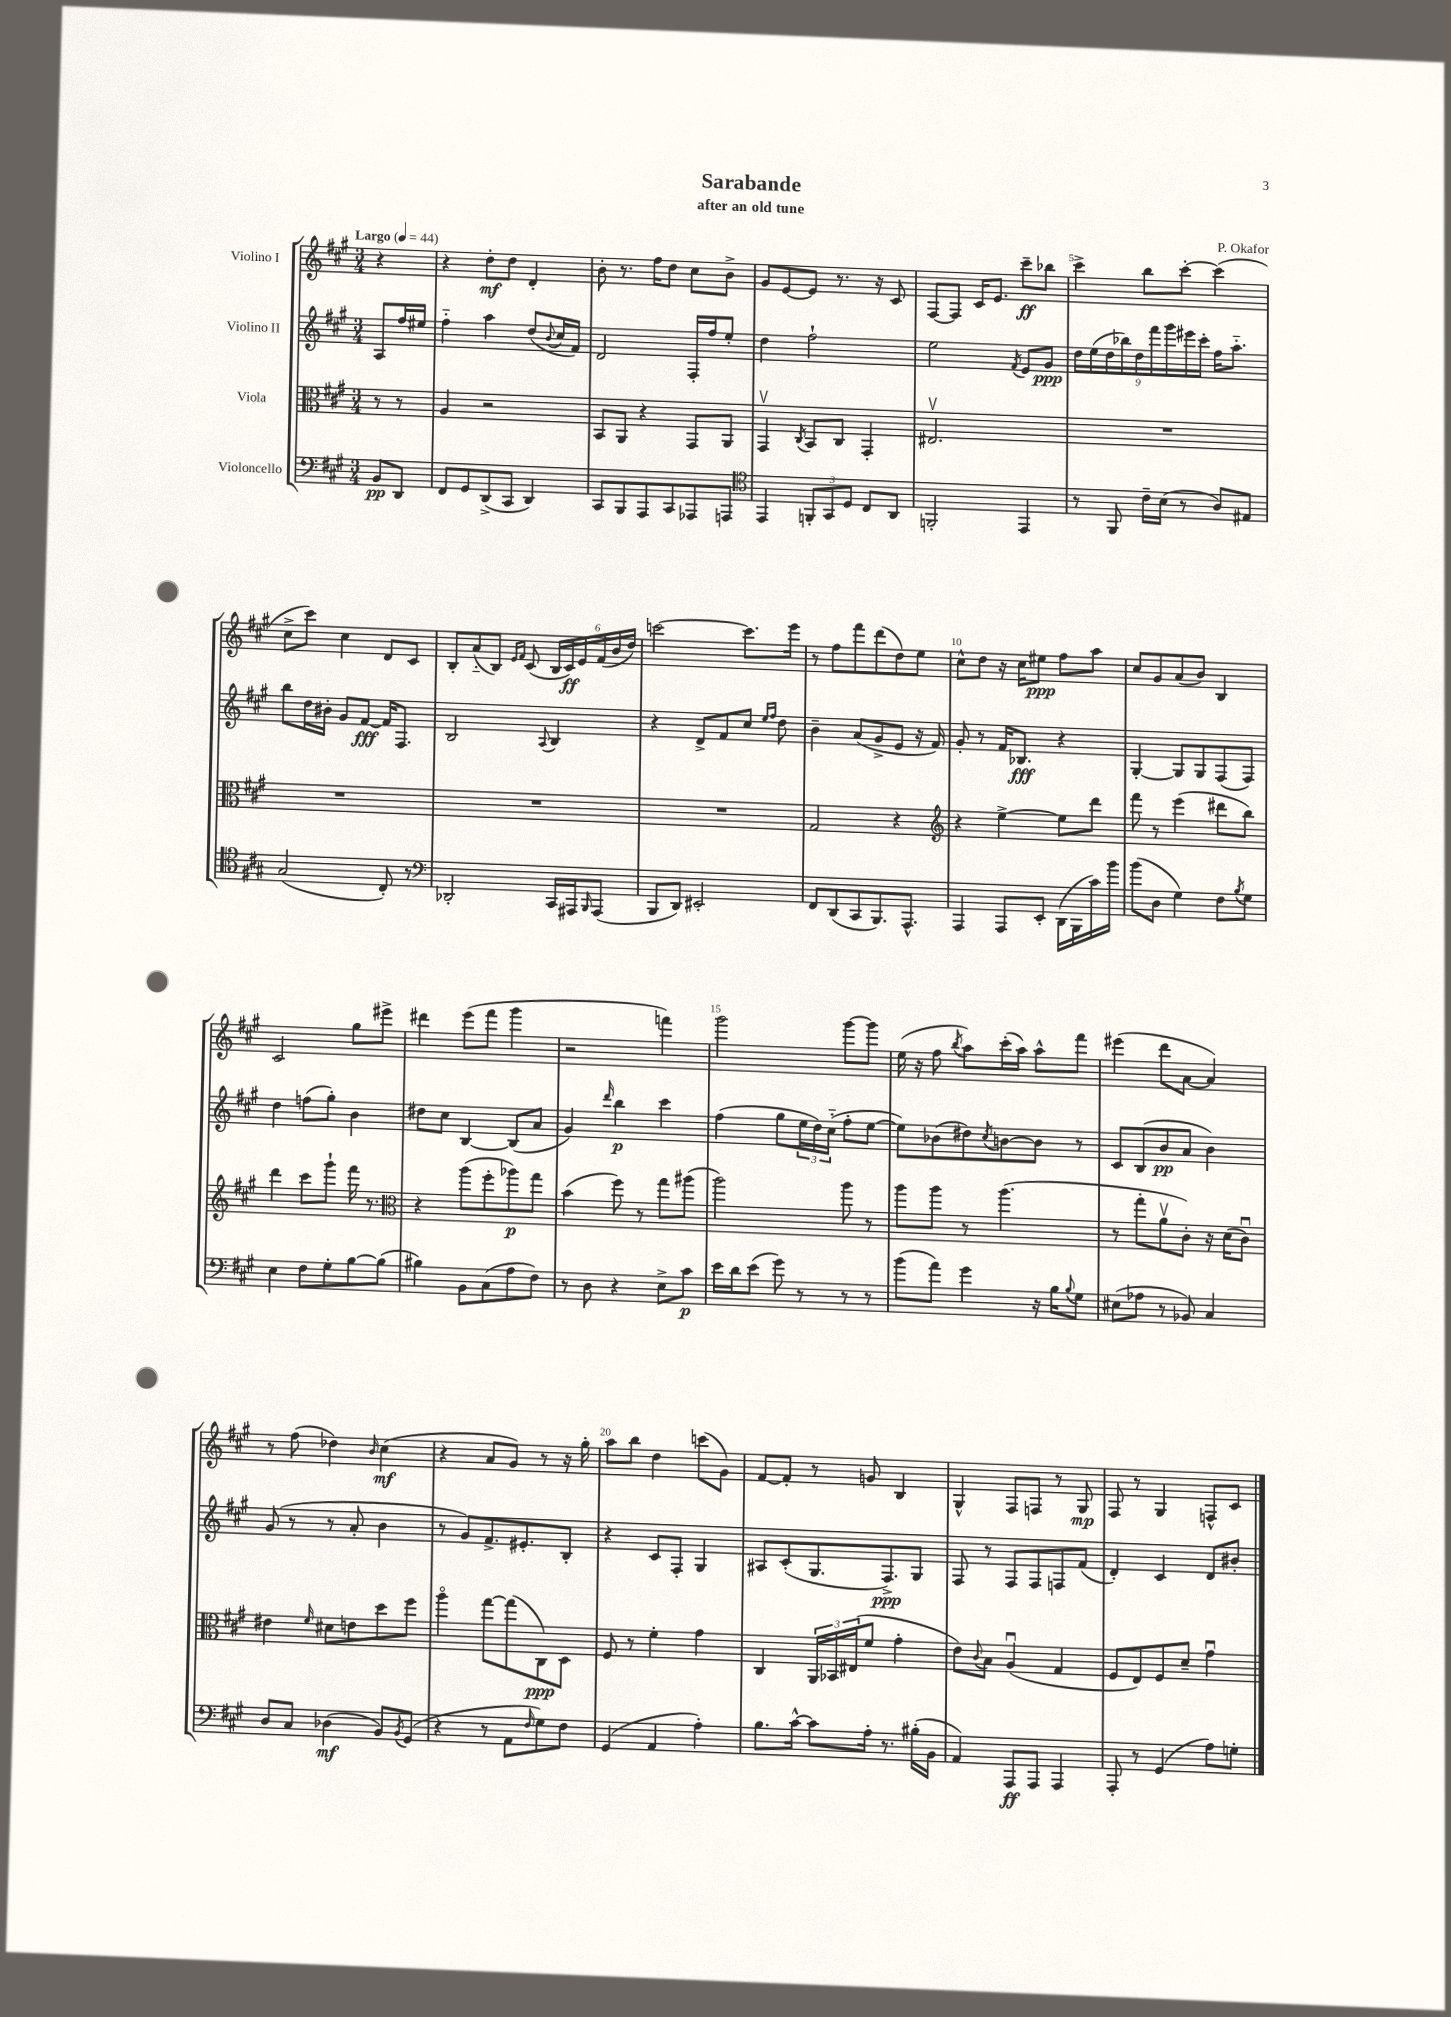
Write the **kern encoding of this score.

**kern	**kern	**kern	**kern
*staff4	*staff3	*staff2	*staff1
*clefF4	*clefC3	*clefG2	*clefG2
*k[f#c#g#]	*k[f#c#g#]	*k[f#c#g#]	*k[f#c#g#]
*M3/4	*M3/4	*M3/4	*M3/4
*MM44	*MM44	*MM44	*MM44
8BB/L	8r	8A/L	4r
8DD/J	8r	16ff#/L	.
.	.	16ee#/JJ	.
=	=	=	=
8FF#/L	4A/	4ff#'~\	4r
8GG#/	.	.	.
(8DD^/	2r	4aa\	8dd'\L
8CC#/J	.	.	8dd\J
4DD/)	.	(8dd/L	4d'/
.	.	8qqb/	.
.	.	16cc#/L	.
.	.	16f#/JJ)	.
=	=	=	=
8CC#/L	8BB/L	2d/	8b'\
8BBB/	8AA/J	.	8.r
8AAA/	4r	.	.
.	.	.	16ff#\LK
8CC#/	.	.	8dd\J
8AAA-/	8GG#/L	16F#'/LL	8cc#\L
.	.	16ff#/J	.
8AAA/J	8AA/J	8ee'/J	8b^\J
=	=	=	=
*clefC4	*	*	*
4EE/	4GG#v/	4dd\	8g#/L
.	.	.	[8e/
.	8qC#/	.	.
12FF'/L	8BB/L	2ff#`\	8e/]J
12GG#/	.	.	.
.	8C#/J	.	8.r
12D/J	.	.	.
8C#/L	4GG#'/	.	.
.	.	.	16r
8AA/J	.	.	8c#/
=	=	=	=
2FF'/	2.E#v/	2ee\	[8F#/L
.	.	.	8F#/]J
.	.	.	16c#/LK
.	.	.	8.e/J
.	.	8qf#/	.
4EE/	.	8e/L	8ccc#~\L
.	.	8g#/J	8bb-\J
=	=	=	=
8r	2.r	18dd\LL	4ccc#^\
.	.	(18ee\	.
.	.	18dd\	.
8FF#/	.	.	.
.	.	18bb-\)	.
.	.	18dd\	.
16c#~\LL	.	.	8bb\L
.	.	18fff#\	.
(16B\JJ	.	.	.
.	.	18ggg#\	.
8r	.	.	[8ccc#'\J
.	.	18eee#\	.
.	.	18ccc#'\JJ	.
8A/L)	.	16ff#\LK	(4ccc#\]
.	.	8.aa'~\J	.
8E#/J	.	.	.
=	=	=	=
(2G#/	2.r	8bb\L	8cc#^\L
.	.	16dd\L	8ccc#\J)
.	.	16b#'\JJ	.
.	.	8g#/L	4cc#\
.	.	[8f#/J	.
8C#'/)	.	16f#/]LK	8d/L
.	.	8.F#/J	.
8r	.	.	8c#/J
=	=	=	=
*clefF4	*	*	*
2DD-'/	2.r	2B/	8B'/L
.	.	.	(8a'~/
.	.	.	8B/J)
.	.	.	16qqe/LL
.	.	.	16qqf#/JJ
.	.	.	(8c#/
.	.	8qqA/	.
16CC#/LL	.	4B/	24B/LL
.	.	.	24c#/)
16AAA#/J	.	.	.
.	.	.	24e/
16qqBBB/	.	.	.
(8AAA#/J	.	.	(24f#/
.	.	.	24b/
.	.	.	24dd/JJ)
=	=	=	=
8BBB/L	2.r	4r	[2ccc\
8DD/J)	.	.	.
2EE#'/	.	8d^/L	.
.	.	8f#/	.
.	.	8cc#/J	8.ccc\]L
.	.	16qqee/LL	.
.	.	16qqff#/JJ	.
.	.	8dd\	.
.	.	.	16eee\Jk
=	=	=	=
8FF#/L	2G#/	4b~\	8r
(8DD/	.	.	8ff#\L
8CC#/	.	(8a/L	8fff#\
8.BBB/)	.	8g#^/	(8ddd\
.	4r	8e/J	8dd\)
8.AAA^^/J	.	.	.
.	.	16r	8ee\J
.	.	16f#/)	.
=	=	=	=
*	*clefG2	*	*
4AAA/	4r	8g#'/	8cc#^^\L
.	.	8r	8dd\J
8AAA/L	[4ee^\	16f#/LK	16r
.	.	8.B-/J	16cc#\LK
8EE'/J	.	.	8ee#\J
(16DD\LL	8ee\]L	4r	8ff#\L
16BBB\	.	.	.
16c#\)	8ddd\J	.	8aa\J
16b\JJ	.	.	.
=	=	=	=
(8b\L	8fff#\	[4G#'/	8cc#/L
8D\J	8r	.	8g#/
4G#\)	(4eee\	8G#/]L	(8a/
.	.	8G#/	8b/J)
8F#\L	8ddd#\L	(8F#/	4B/
8qB/	.	.	.
8G#\J	8bb\J)	8F#/J)	.
=	=	=	=
4E\	4ddd\	4dd\	2c#/
8F#\L	8ccc#\L	(8ff\L	.
8G#'\	8ggg#`\J	8gg#'\J)	.
[8B\	16fff#\	4b\	8gg#\L
.	8.r	.	.
(8B\]J	.	.	8eee#^\J
=	=	=	=
*	*clefC3	*	*
4B#\)	4r	8dd#\L	4ddd#\
.	.	8cc#\J	.
8BB\L	(8aa\L	[4B/	(8eee\L
(8C#\	8ff#'\	.	8fff#\J
8A\	8aa-\)	(8B/]L	4ggg#\
8F#\J)	8gg#\J	8a/J	.
=	=	=	=
8r	(4b\	4g#/)	2r
8D\	.	.	.
.	.	16qqddd/	.
4r	8ff#\)	4bb\	.
.	8r	.	.
8E^\L	8gg#\L	4ccc#\	4fff\)
8c#\J	(8aa#\J	.	.
=	=	=	=
16e\LL	2aa\)	(4ff#\	2ggg#\
16d\J	.	.	.
(8e\J	.	.	.
8g#\)	.	8gg#\L	.
8r	.	24ee\L	.
.	.	24dd\)	.
.	.	(24cc#'~\JJ	.
8r	8aa\	8ff#'\L	[8ggg#\L
8r	8r	[8ee\J	8ggg#\]J
=	=	=	=
(8b\L	8aa\L	8ee\]L)	(16ee\
.	.	.	16r
8a\J)	8aa\J	(8b-\	8ff#\
.	.	.	8qbb/
4g#\	8r	8dd#\)	8aa\L)
.	.	8qcc#/	.
.	(4.aa\	[8b\	(16ccc#'\L
.	.	.	16aa\JJ)
16r	.	8b\]J	8aa^^\L
16B\LK	.	.	.
8qqB/	.	.	.
8G#\J	.	8r	8fff#\J
=	=	=	=
(8E#\L	8r	8c#/L	(4eee#\
8A-\J	8gg#'\L	(8B/	.
8r	8av\	8b/	8ddd\L
8BB-/)	8c#'\J)	8a/J	[8a\J
4C#/	16r	4b\)	4a/])
.	(16d\LK	.	.
.	8c#u\J)	.	.
=	=	=	=
8D/L	4e#\	(8g#/	8r
8C#/J	.	8r	(8ff#\
.	16qqf#/	.	.
(4D-\	8d#\L	8r	4dd-\)
.	8e\	8a'/	.
.	.	.	16qqb/
8BB/L)	8dd\	4b\	(4cc#\
8qBB/	.	.	.
(8GG#/J	8ff#\J	.	.
=	=	=	=
4r	4aao\	8r	4r
.	.	8g#/L)	.
8r	[8gg#\L	8.f#^/	8a/L
8AA\L	(8gg#\]	.	8g#/J)
.	.	8.e#'/	.
16qqF#/	.	.	.
8G#\)	8C#\)	.	8r
8F#\J	8D\J	8B'/J	16r
.	.	.	16gg#'\
=	=	=	=
(4GG#/	8F#/	4r	8aa\L
.	8r	.	8bb\J
4AA/	4f#'\	8c#/L	4dd\
.	.	8F#'/J	.
4A'\)	4g#\	4G#/	(8ccc\L
.	.	.	8g#\J)
=	=	=	=
8.B\L	4C#/	8A#/L	[8f#/L
.	.	(8c#'/	8f#'/]J
[16c#^^\Jk	.	.	.
8c#\]L	24AA/LL	8.G#/	8r
.	24BB-/	.	.
.	(24E#/J	.	.
16A'\Jk	8f#/J	.	8g/
8.r	.	8.F#^/)	.
.	4g#'\	.	4B/
(16B#'\LL	.	8G#/J	.
16BB\JJ	.	.	.
=	=	=	=
4AA/)	8e\L)	8F#/	4G#^^/
.	8qqc#/	.	.
.	8B\J	8r	.
8AAA/L	(4Au/	8F#/L	8F#/L
8AAA/J	.	8F#/	8F/J
4AAA/	4G#/	8F/	8r
.	.	(8f#/J	8G#/
=	=	=	=
8AAA'/	8F#/L	4d'/)	8F#/
8r	8E/)	.	8r
(4GG#/	8F#/	4c#/	4G#/
.	8d~/J	.	.
8A\L)	4g#u\	8d/L	8F^^/L
8G'\J	.	8b#'/J	8c#/J
==	==	==	==
*-	*-	*-	*-
